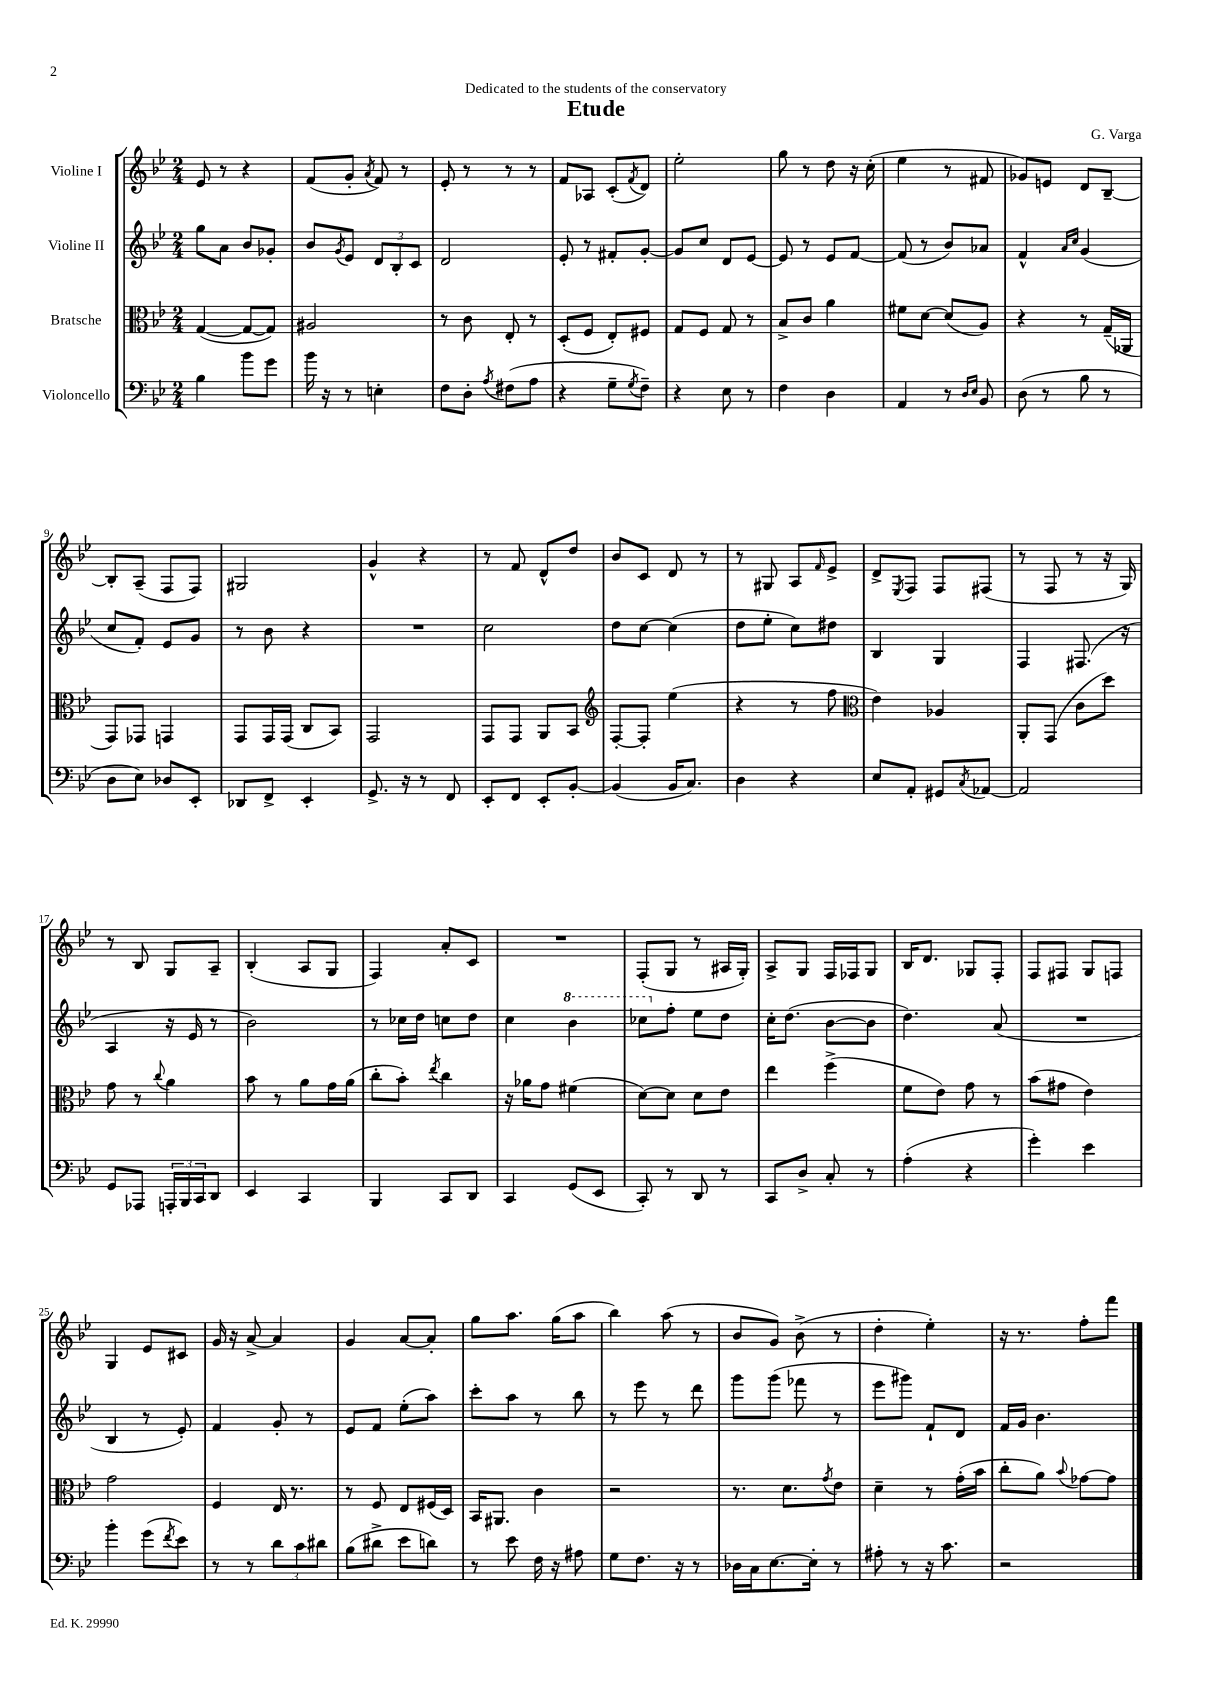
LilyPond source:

\header { title = "Etude" composer = "G. Varga" dedication = "Dedicated to the students of the conservatory" }
<<
\new StaffGroup <<
\new Staff = "s0" \with { instrumentName = "Violine I" } {
    \clef treble \key bes \major \numericTimeSignature \time 2/4
    ees'8 r8 r4 |
    f'8( g'8-. \acciaccatura { a'8 } f'8) r8 |
    ees'8-. r8 r8 r8 |
    f'8 aes8 c'8-.( \acciaccatura { f'8 } d'8) |
    ees''2-. |
    g''8 r8 d''8 r16 c''16-.( |
    ees''4 r8 fis'8 |
    ges'8) e'8 d'8 bes8~-- |
    bes8-. a8--( f8 f8) |
    gis2 |
    g'4-^ r4 |
    r8 f'8 d'8-^ d''8 |
    bes'8 c'8 d'8 r8 |
    r8 gis8 a8 \grace { f'16 } ees'8-> |
    d'8-> \acciaccatura { ees8 } f8 f8 fis8( |
    r8 f8 r8 r16 g16) |
    r8 bes8 g8 a8-- |
    bes4-.( a8 g8 |
    f4) a'8-. c'8 |
    R2 |
    f8-.( g8 r8 ais16 g16-.) |
    a8-> g8 f16 fes16 g8 |
    bes16 d'8. ges8 f8-. |
    f8 fis8 g8 f8 |
    g4 ees'8 cis'8 |
    g'16 r16 a'8~-> a'4 |
    g'4 a'8~ a'8-. |
    g''8 a''8. g''16( a''8 |
    bes''4) a''8( r8 |
    bes'8 g'8) bes'8->( r8 |
    d''4-. ees''4-.) |
    r16 r8. f''8-. f'''8 \bar "|." |
}
\new Staff = "s1" \with { instrumentName = "Violine II" } {
    \clef treble \key bes \major \numericTimeSignature \time 2/4
    g''8 a'8 bes'8 ges'8-. |
    bes'8 \acciaccatura { g'8 } ees'8 \tuplet 3/2 { d'8 bes8-. c'8 } |
    d'2 |
    ees'8-. r8 fis'8-. g'8~-. |
    g'8 c''8 d'8 ees'8~ |
    ees'8 r8 ees'8 f'8~ |
    f'8( r8 bes'8) aes'8 |
    f'4-^ \grace { a'16 c''16 } g'4( |
    c''8 f'8-.) ees'8 g'8 |
    r8 bes'8 r4 |
    R2 |
    c''2 |
    d''8 c''8~ c''4( |
    d''8 ees''8-. c''8) dis''8 |
    bes4 g4 |
    f4 fis8.( r16 |
    a4 r16 ees'16 r8 |
    bes'2) |
    r8 ces''16 d''16 c''8 d''8 |
    c''4 \ottava #1 bes''4 |
    ces'''8 \ottava #0 f''8-. ees''8 d''8 |
    c''16-. d''8.( bes'8~ bes'8 |
    d''4.) a'8( |
    R2 |
    bes4 r8 ees'8-.) |
    f'4 g'8-. r8 |
    ees'8 f'8 ees''8-.( a''8) |
    c'''8-. a''8 r8 bes''8 |
    r8 ees'''8 r8 d'''8 |
    g'''8 g'''8( fes'''8 r8 |
    ees'''8 gis'''8) f'8-! d'8 |
    f'16 g'16 bes'4. \bar "|." |
}
\new Staff = "s2" \with { instrumentName = "Bratsche" } {
    \clef alto \key bes \major \numericTimeSignature \time 2/4
    g4~( g8~ g8) |
    ais2 |
    r8 c'8 ees8-. r8 |
    d8-.( f8 ees8-.) fis8 |
    g8 f8 g8 r8 |
    bes8-> c'8 a'4 |
    fis'8 d'8~ d'8( a8) |
    r4 r8 g16--( aes,16 |
    g,8) ges,8 g,4 |
    g,8 g,16 g,16( c8 bes,8) |
    g,2 |
    g,8 g,8 a,8 bes,8 |
    \clef treble f8~-. f8-. ees''4( |
    r4 r8 f''8 |
    \clef alto ees'4) aes4 |
    a,8-. g,8( c'8 d''8) |
    g'8 r8 \appoggiatura { c''8 } a'4 |
    bes'8 r8 a'8 g'16 a'16( |
    c''8-. bes'8-.) \acciaccatura { ees''8 } c''4 |
    r16 aes'16 g'8 fis'4( |
    d'8~) d'8 d'8 ees'8 |
    ees''4 f''4->( |
    f'8 ees'8) g'8 r8 |
    bes'8( gis'8 ees'4) |
    g'2 |
    f4 ees16 r8. |
    r8 f8 ees8 fis16( d16) |
    bes,16 ais,8. c'4 |
    r2 |
    r8. d'8. \acciaccatura { g'8 } ees'8 |
    d'4-- r8 g'16-.( bes'16 |
    c''8-. a'8) \appoggiatura { bes'8 } ges'8~ ges'8 \bar "|." |
}
\new Staff = "s3" \with { instrumentName = "Violoncello" } {
    \clef bass \key bes \major \numericTimeSignature \time 2/4
    bes4 bes'8 g'8 |
    bes'16 r16 r8 e4-. |
    f8 d8-. \acciaccatura { a8 } fis8( a8 |
    r4 g8-- \acciaccatura { g8 } f8--) |
    r4 ees8 r8 |
    f4 d4 |
    a,4 r8 \grace { d16 ees16 } bes,8 |
    d8( r8 bes8 r8 |
    d8 ees8) des8 ees,8-. |
    des,8 f,8-> ees,4-. |
    g,8.-> r16 r8 f,8 |
    ees,8-. f,8 ees,8-. bes,8~-. |
    bes,4( bes,16 c8.) |
    d4 r4 |
    ees8 a,8-. gis,8 \acciaccatura { c8 } aes,8~ |
    aes,2 |
    g,8 aes,,8 \tuplet 3/2 { a,,16-. bes,,16 c,16 } d,8 |
    ees,4 c,4 |
    bes,,4 c,8 d,8 |
    c,4 g,8( ees,8 |
    c,8-.) r8 d,8 r8 |
    c,8 d8-> c8-. r8 |
    a4-.( r4 |
    g'4-.) ees'4 |
    bes'4-. g'8( \acciaccatura { f'8 } ees'8) |
    r8 r8 \tuplet 3/2 { d'8 c'8 dis'8 } |
    bes8( dis'8-> ees'8 d'8) |
    r8 ees'8 f16 r16 ais8 |
    g8 f8. r16 r8 |
    des16 c16 ees8.~ ees16-. r8 |
    ais8-. r8 r16 c'8. |
    r2 \bar "|." |
}
>>
>>
